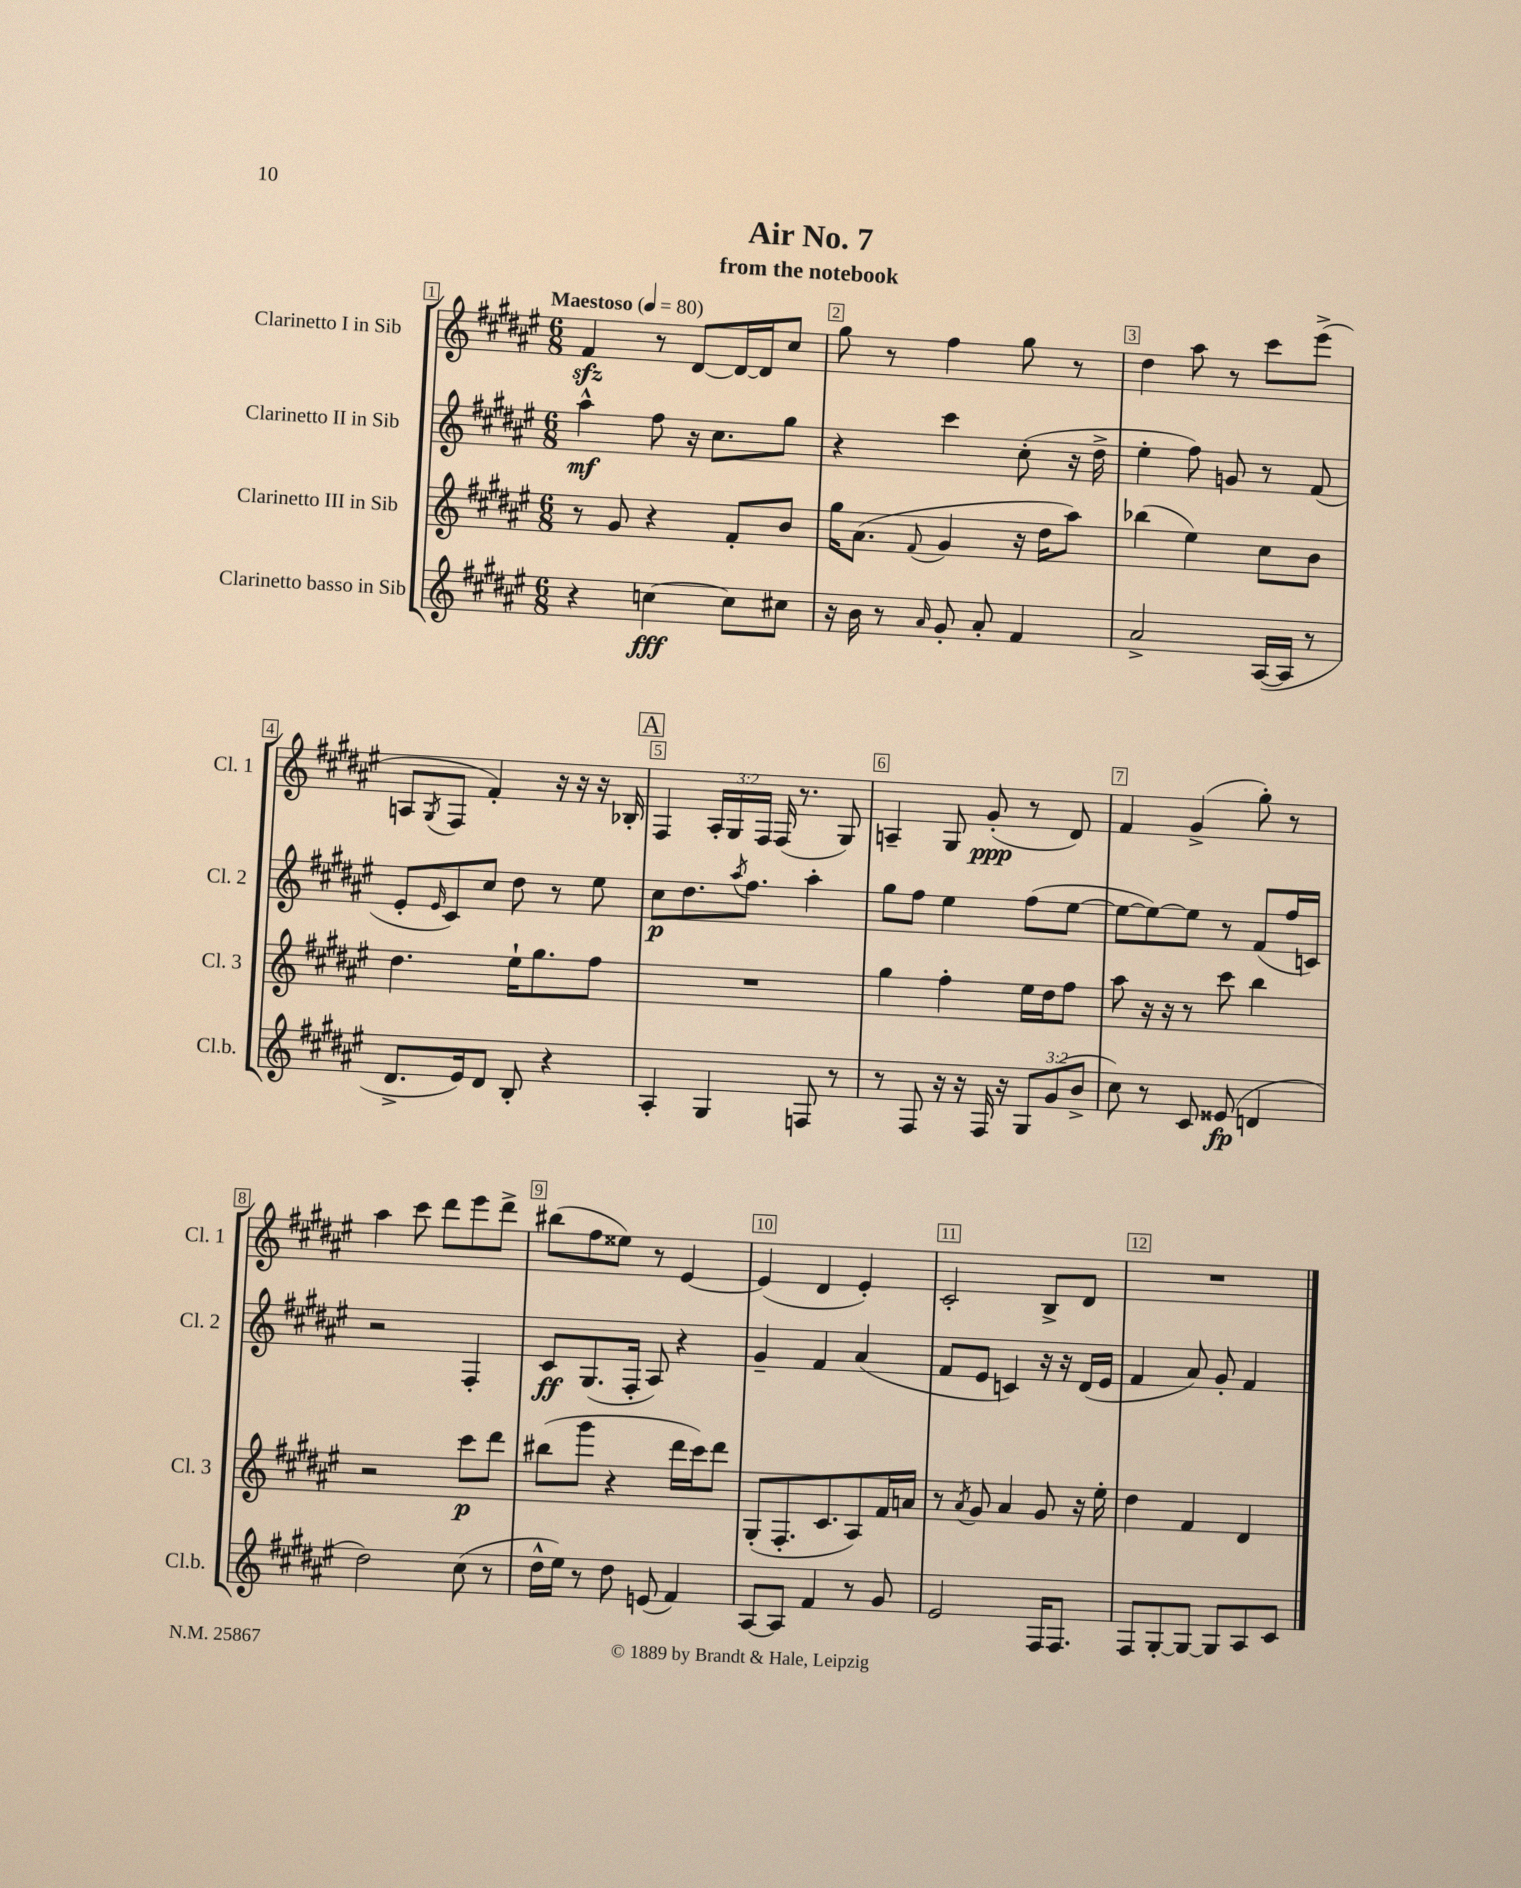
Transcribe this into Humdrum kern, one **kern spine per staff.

**kern	**kern	**kern	**kern
*staff4	*staff3	*staff2	*staff1
*clefG2	*clefG2	*clefG2	*clefG2
*k[f#c#g#d#a#e#]	*k[f#c#g#d#a#e#]	*k[f#c#g#d#a#e#]	*k[f#c#g#d#a#e#]
*M6/8	*M6/8	*M6/8	*M6/8
*MM80	*MM80	*MM80	*MM80
4r	8r	4aa#^^	4f#
.	8g#	.	.
[4cc	4r	8ff#	8r
.	.	16r	[8d#
.	.	8.cc#	.
8cc]	8f#'	.	16d#_
.	.	.	16d#]
8cc#	8b	8gg#	8cc#
=	=	=	=
16r	16gg#	4r	8gg#
16b	(8.a#	.	.
8r	.	.	8r
16qqa#	8qqf#	.	.
8g#'	4g#	4ccc#	4ff#
8a#'	.	.	.
4f#	16r	(8cc#'	8gg#
.	16dd#	.	.
.	8aa#)	16r	8r
.	.	16dd#^	.
=	=	=	=
2a#^	(4bb-	4ee#'	4dd#
.	4ee#)	8ff#)	8aa#
.	.	8g	8r
([16A#	8cc#	8r	8ccc#
16A#]	.	.	.
8r	8b	(8f#	(8eee#^
=	=	=	=
8.d#^	4.dd#	8e#'	8A
.	.	16qqe#	8qG#
.	.	8c#)	8F#
16e#)	.	.	.
8d#	.	8cc#	4f#')
8B'	16ee#`	8dd#	.
.	8.gg#	.	.
4r	.	8r	16r
.	.	.	16r
.	8ff#	8ee#	16r
.	.	.	16B-'
=	=	=	=
4A#'	2.r	8cc#	4F#
.	.	8.dd#	.
4G#	.	.	24A#'
.	.	.	24G#
.	.	8qaa#	.
.	.	8.ff#	.
.	.	.	24F#
.	.	.	(16F#
.	.	.	8.r
8F	.	4aa#'	.
8r	.	.	8G#)
=	=	=	=
8r	4gg#	8gg#	4A~
8F#	.	8ff#	.
16r	4ff#'	4ee#	8G#
16r	.	.	.
16F#	.	.	(8g#'
16r	.	.	.
12G#	16ee#	(8ff#	8r
.	16dd#	.	.
(12g#	.	.	.
.	8ff#	[8ee#	8d#)
12b^	.	.	.
=	=	=	=
8cc#)	8aa#	8ee#_	4f#
8r	16r	8ee#_)	.
.	16r	.	.
8c#	8r	8ee#]	(4g#^
(8e##	8ccc#	8r	.
4d	4bb	(8f#	8gg#')
.	.	16ff#	8r
.	.	16c)	.
=	=	=	=
2dd#)	2r	2r	4aa#
.	.	.	8ccc#
.	.	.	8ddd#
(8cc#	8ccc#	4F#'	8eee#
8r	8ddd#	.	8ddd#^
=	=	=	=
16dd#^^	(8bb#	8c#	(8bb#
16ee#)	.	.	.
8r	8ggg#	(8.G#	8ff#
8dd#	4r	.	8ee##)
.	.	16F#'	.
(8e	.	8A#)	8r
4f#)	16ddd#	4r	[4e#
.	16ccc#)	.	.
.	8ddd#	.	.
=	=	=	=
[8A#	(8G#'	4g#~	(4e#]
8A#]	8.F#'	.	.
4f#	.	4f#	4d#
.	8.c#	.	.
8r	8A#)	(4a#	4e#')
8g#	16f#	.	.
.	16a	.	.
=	=	=	=
2e#	8r	8f#	2c#'
.	8qa#	.	.
.	8g#	8e#	.
.	4a#	4c)	.
16F#	8g#	16r	8B^
8.F#	.	16r	.
.	16r	(16d#	8d#
.	16ee#'	16e#	.
=	=	=	=
8F#	4dd#	4f#	2.r
[8G#'	.	.	.
8G#_	4f#	8a#)	.
8G#]	.	8g#'	.
8A#	4d#	4f#	.
8c#	.	.	.
==	==	==	==
*-	*-	*-	*-
